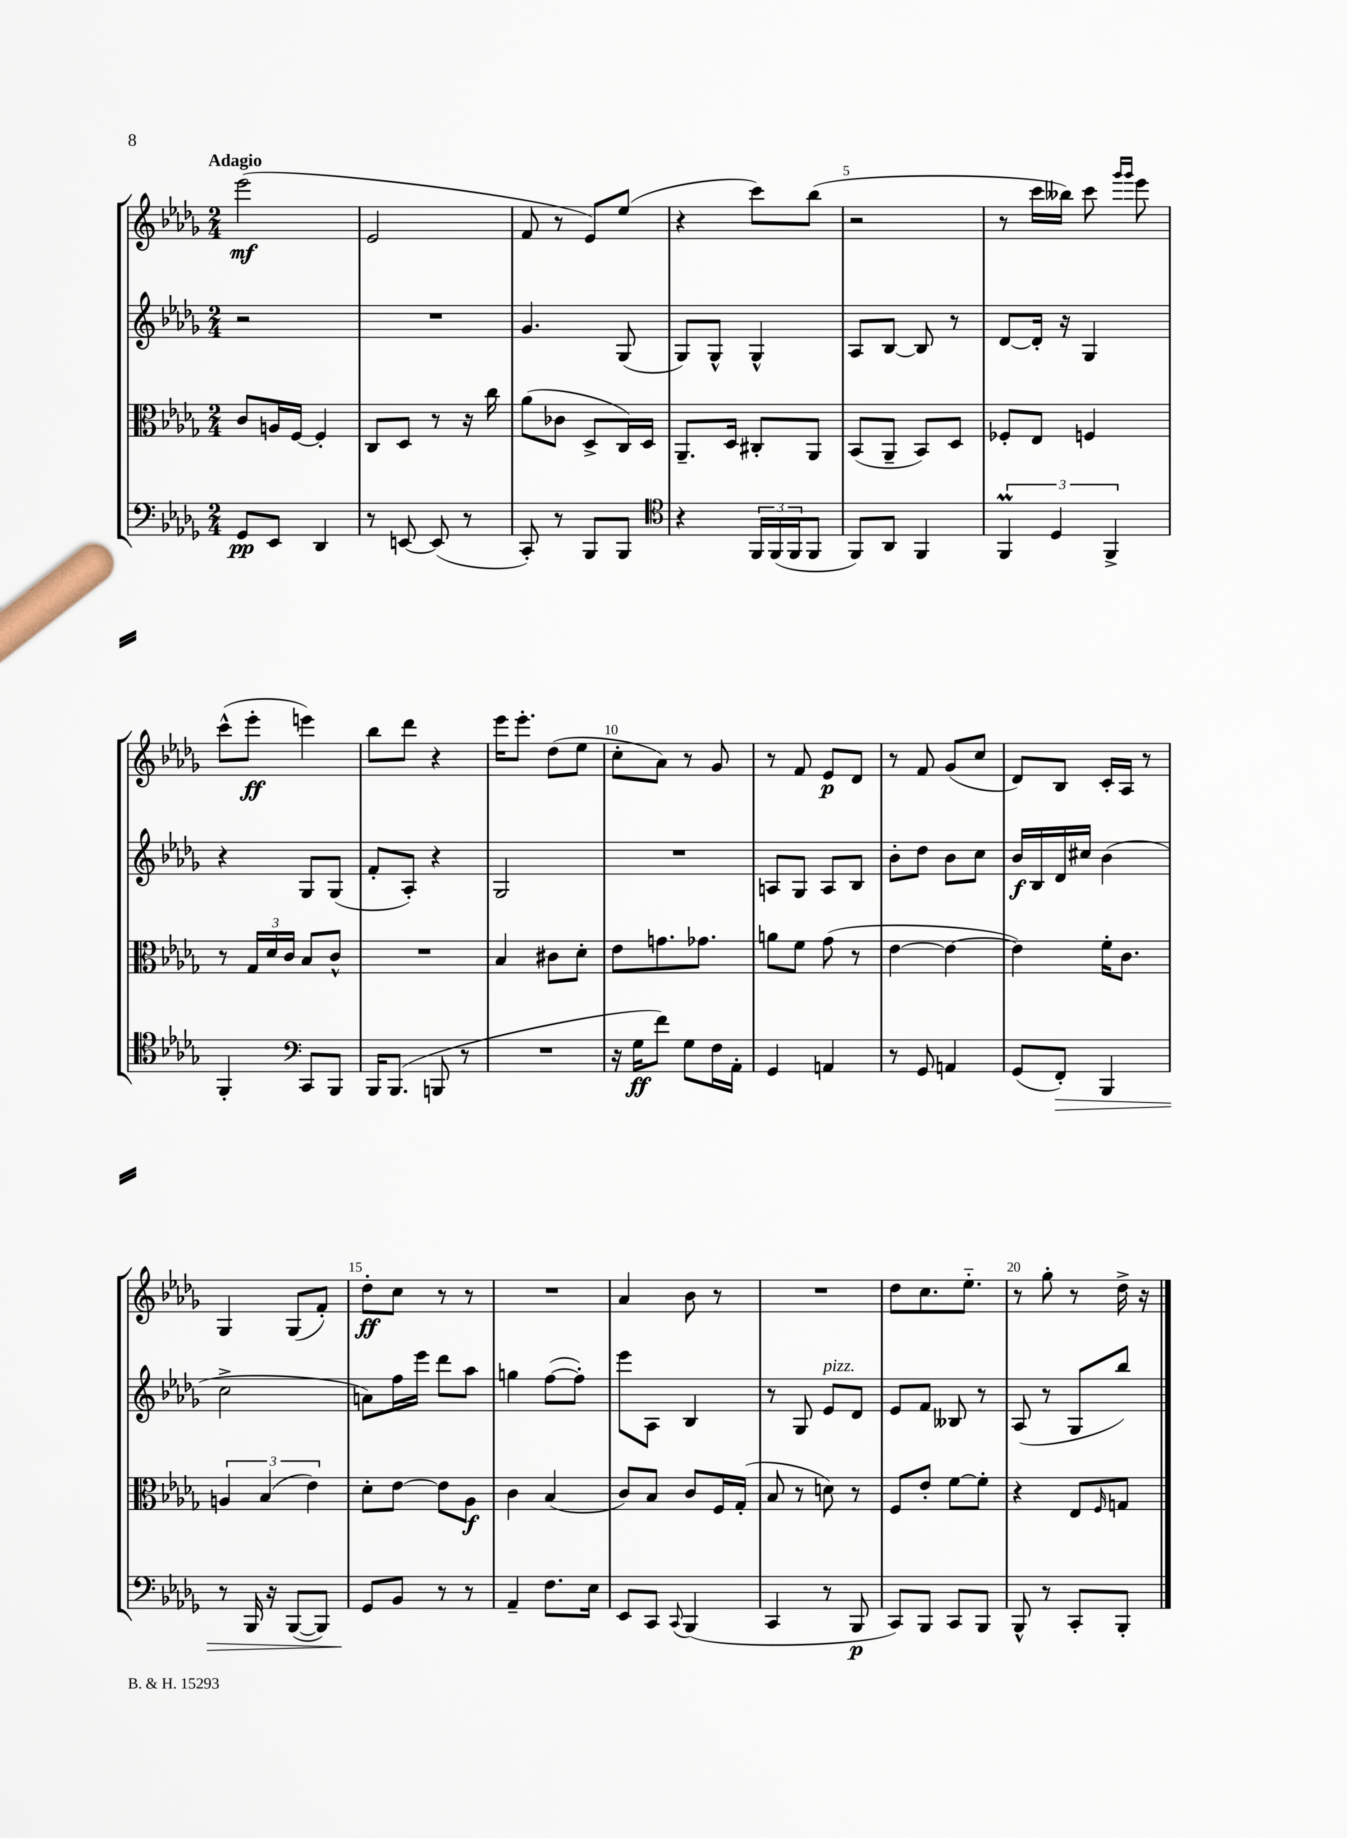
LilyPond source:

<<
\new StaffGroup <<
\new Staff = "s0" {
    \clef treble \key des \major \numericTimeSignature \time 2/4 \tempo "Adagio"
    ees'''2\mf( |
    ees'2 |
    f'8 r8 ees'8) ees''8( |
    r4 c'''8) bes''8( |
    r2 |
    r8 c'''16 beses''16) c'''8 \grace { ges'''16 ges'''16 } ees'''8 |
    c'''8-^( ees'''8-.\ff e'''4) |
    bes''8 des'''8 r4 |
    ees'''16 ees'''8.-. des''8( ees''8 |
    c''8-. aes'8) r8 ges'8 |
    r8 f'8 ees'8\p des'8 |
    r8 f'8 ges'8( c''8 |
    des'8) bes8 c'16-. aes16 r8 |
    ges4 ges8( f'8-.) |
    des''8-.\ff c''8 r8 r8 |
    R2 |
    aes'4 bes'8 r8 |
    R2 |
    des''8 c''8. ees''8.-_ |
    r8 ges''8-. r8 des''16-> r16 \bar "|." |
}
\new Staff = "s1" {
    \clef treble \key des \major \numericTimeSignature \time 2/4
    r2 |
    R2 |
    ges'4. ges8( |
    ges8) ges8-^ ges4-^ |
    aes8 bes8~ bes8 r8 |
    des'8~ des'16-. r16 ges4 |
    r4 ges8 ges8( |
    f'8-. aes8-.) r4 |
    ges2 |
    R2 |
    a8 ges8 a8 bes8 |
    bes'8-. des''8 bes'8 c''8 |
    bes'16\f bes16 des'16 cis''16 bes'4( |
    c''2-> |
    a'8) f''16 ees'''16 des'''8 aes''8 |
    g''4 f''8~( f''8-.) |
    ees'''8 aes8 bes4 |
    r8 ges8 ees'8^\markup { \italic "pizz." } des'8 |
    ees'8 f'8 beses8 r8 |
    aes8( r8 ges8 bes''8) \bar "|." |
}
\new Staff = "s2" {
    \clef alto \key des \major \numericTimeSignature \time 2/4
    c'8 a16 f16~ f4-. |
    c8 des8 r8 r16 c''16 |
    aes'8( ces'8 des8-> c16) des16 |
    aes,8.-- des16 cis8-. aes,8 |
    bes,8( aes,8-- bes,8) des8 |
    fes8-. ees8 f4 |
    r8 \tuplet 3/2 { ges16 des'16 c'16 } bes8 c'8-^ |
    R2 |
    bes4 cis'8 des'8-. |
    ees'8 g'8. ges'8. |
    a'8 f'8 ges'8( r8 |
    ees'4~ ees'4~ |
    ees'4) f'16-. c'8. |
    \tuplet 3/2 { a4 bes4( ees'4) } |
    des'8-. ees'8~ ees'8 aes8\f |
    c'4 bes4( |
    c'8) bes8 c'8 f16 ges16-.( |
    bes8 r8 d'8) r8 |
    f8 ees'8-. f'8~ f'8-. |
    r4 ees8 \grace { f16 } g8 \bar "|." |
}
\new Staff = "s3" {
    \clef bass \key des \major \numericTimeSignature \time 2/4
    ges,8\pp ees,8 des,4 |
    r8 e,8~ e,8( r8 |
    c,8-.) r8 bes,,8 bes,,8 |
    \clef tenor r4 \tuplet 3/2 { f,16 f,16( f,16 } f,8 |
    f,8) aes,8 f,4 |
    \tuplet 3/2 { f,4\prall des4 f,4-> } |
    f,4-. \clef bass c,8 bes,,8 |
    bes,,16 bes,,8.( b,,8 r8 |
    R2 |
    r16 ges16\ff f'8) ges8 f16 aes,16-. |
    ges,4 a,4 |
    r8 ges,8 a,4 |
    ges,8( f,8-.\>) bes,,4 |
    r8 bes,,16 r16 bes,,8~( bes,,8) |
    ges,8\! bes,8 r8 r8 |
    aes,4-- f8. ees16 |
    ees,8 c,8 \appoggiatura { c,8 } bes,,4( |
    c,4 r8 bes,,8\p |
    c,8) bes,,8 c,8 bes,,8 |
    bes,,8-^ r8 c,8-. bes,,8-. \bar "|." |
}
>>
>>
\layout { \context { \Score \override BarNumber.break-visibility = ##(#f #t #t) barNumberVisibility = #(every-nth-bar-number-visible 5) } }
